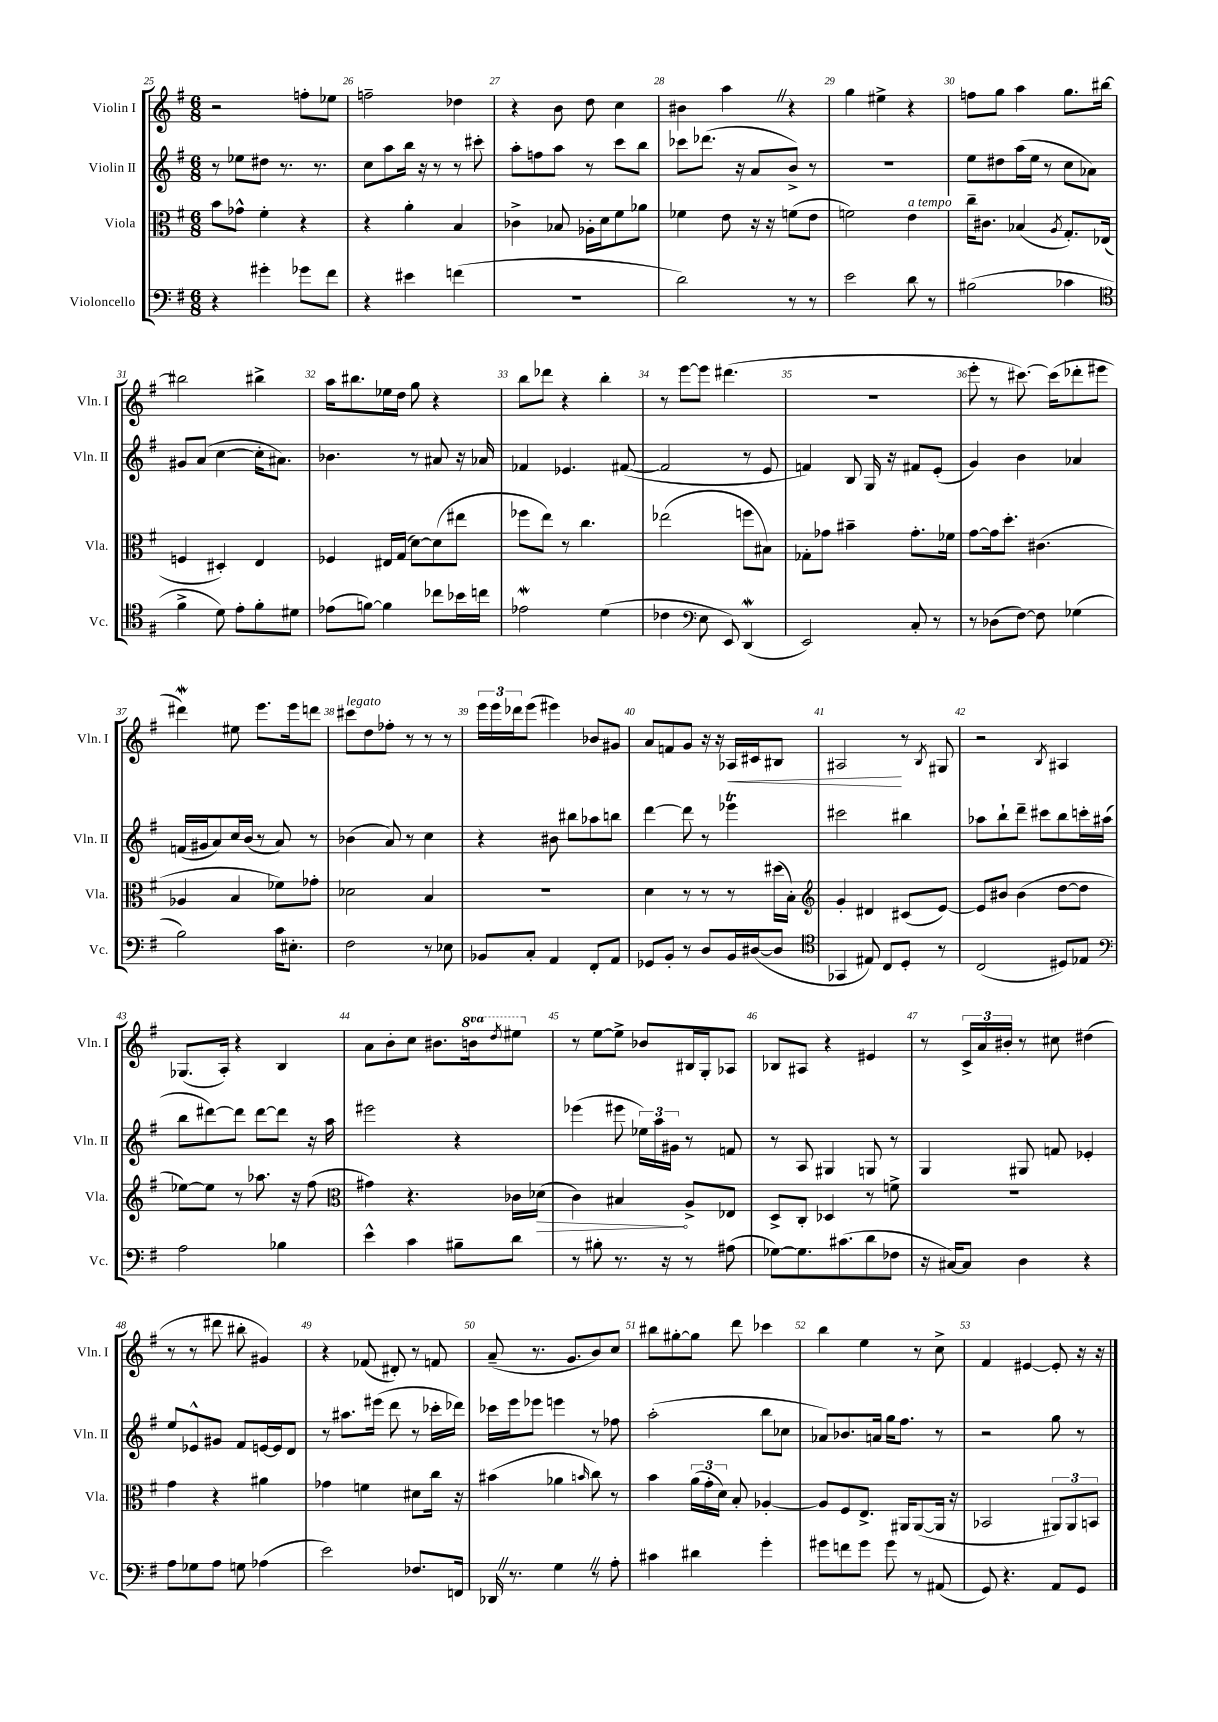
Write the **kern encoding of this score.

**kern	**kern	**kern	**kern
*staff4	*staff3	*staff2	*staff1
*clefF4	*clefC3	*clefG2	*clefG2
*k[f#]	*k[f#]	*k[f#]	*k[f#]
*M6/8	*M6/8	*M6/8	*M6/8
4r	8b	8r	2r
.	8g-^^	8ee-	.
4g#'	4f#'	8dd#	.
.	.	8.r	.
8g-	4r	.	8ff'
.	.	8.r	.
8f#	.	.	8ee-
=	=	=	=
4r	4r	8cc	2ff~
.	.	8aa	.
4e#	4a'	16bb	.
.	.	16r	.
.	.	8r	.
(4f	4B	8r	4dd-
.	.	8ccc#'	.
=	=	=	=
2.r	4c-^	8aa'	4r
.	.	8ff	.
.	8B-	8aa	8b
.	16A-'	8r	8dd
.	16d	.	.
.	8f#	8ccc	4cc
.	8a-	8bb	.
=	=	=	=
2d)	4f-	8ccc-	4b#
.	.	(8.ddd-	.
.	8e	.	4aa
.	.	16r	.
.	16r	8a	.
.	16r	.	.
8r	(8f	8b^)	4r
8r	8e	8r	.
=	=	=	=
2e	2f)	2.r	4gg
.	.	.	4ee#^
8d	4e	.	4r
8r	.	.	.
=	=	=	=
(2B#	16cc~	8ee	8ff
.	8.c#	.	.
.	.	8dd#	8gg
.	(4B-	(16aa	4aa
.	.	16ee	.
.	.	8r	.
.	8qA	.	.
4c-	8.G')	8cc	8.gg
.	.	8a-)	.
.	(16E-	.	[16bb#
=	=	=	=
*clefC4	*	*	*
4f#^	4F	8g#	2bb#]
.	.	(8a	.
8d)	4D#')	[4cc	.
8e'	.	.	.
8f#'	4E	16cc']	4bb#^
.	.	8.a#)	.
8d#	.	.	.
=	=	=	=
(8e-	4F-	4.b-	16aa
.	.	.	8.bb#
[8f)	.	.	.
4f]	16E#	.	16ee-
.	(16G	.	16dd
.	[8d)	8r	8gg
8cc-	(8d]	8a#	4r
16b-	8ee#	16r	.
16cc	.	16a-	.
=	=	=	=
2e-	8ff-	4f-	8bb
.	8ee)	.	8ddd-
.	8r	4.e-	4r
.	4.cc	.	.
(4d	.	.	4bb'
.	.	([8f#	.
=	=	=	=
4c-	(2ee-	2f#]	8r
.	.	.	[8eee
*clefF4	*	*	*
8E	.	.	8eee]
8EE)	.	.	(4.ddd#
(4DD	8ff	8r	.
.	8B#)	8e	.
=	=	=	=
2EE)	8G-'	4f)	2.r
.	8g-	.	.
.	4b#~	8B	.
.	.	16G	.
.	.	16r	.
8C'	8.g-'	8f#	.
8r	.	(8e'	.
.	16f-	.	.
=	=	=	=
8r	[8g	4g)	8eee'
(8D-	16g]	.	8r
.	8.dd'	.	.
[8F#)	.	4b	[8.ccc#)
8F#]	(4.c#	.	.
.	.	.	(16ccc#]
(4G-	.	4a-	8ddd-'
.	.	.	8eee#
=	=	=	=
2B)	4A-	(16f	4ddd#)
.	.	16g#	.
.	.	8a)	.
.	4B	16cc	8ee#
.	.	(16b	.
.	.	8r	8.eee
16c	8f-)	8a)	.
8.E#'	.	.	16eee
.	8g-'	8r	8ddd
=	=	=	=
2F#	2d-	(4b-	8ccc#
.	.	.	8dd
.	.	8a)	8ff-'
.	.	8r	8r
8r	4B	4cc	8r
8E-	.	.	8r
=	=	=	=
8BB-	2.r	4r	24eee
.	.	.	24eee
.	.	.	24ddd-
8C'	.	.	(8eee
4AA	.	8b#	4eee#)
.	.	8bb#	.
8FF#'	.	8aa-	8b-
8AA	.	8bb	8g#
=	=	=	=
8GG-	4d	[4ddd	8a
8BB'	.	.	8f
8r	8r	8ddd]	8g
8D	8r	8r	16r
.	.	.	16r
16BB	8r	4eee-	16A-
([16D#	.	.	16c#
8D#]	(16dd#	.	8B#
.	16B')	.	.
=	=	=	=
*clefC4	*clefG2	*	*
4GG-	4g'	2ccc#	2A#
8E#)	4d#	.	.
8C	.	.	.
8D'	(8c#	4bb#	8r
.	.	.	8qB
8r	[8e)	.	8G#
=	=	=	=
(2C	8e]	8aa-	2r
.	8b#	8bb`	.
.	(4b#	8ddd~	.
.	.	8ccc#	.
.	.	.	8qB
8D#)	[8dd	8bb	4A#
8E-	8dd]	16ccc'	.
.	.	(16aa#	.
=	=	=	=
*clefF4	*	*	*
2A	[8ee-)	8bb	(8.G-
.	8ee-]	[8ddd#)	.
.	.	.	16A')
.	8r	8ddd#]	4r
.	8.aa-	[8ddd#	.
4B-	.	8ddd#]	4B
.	16r	.	.
.	(8ff#	16r	.
.	.	16aa	.
=	=	=	=
*	*clefC3	*	*
4e^^	4g#)	2eee#	8a
.	.	.	8b'
4c	4.r	.	8cc
.	.	.	8.b#
8B#~	.	4r	.
.	.	.	16bb
.	.	.	8qddd
8d	16c-	.	8eee#
.	(16d-	.	.
=	=	=	=
8r	4c)	(4eee-	8r
8B#'	.	.	[8ee
8.r	4B#	8eee#	8ee^]
.	.	24ee-)	8b-
.	.	24aa	.
16r	.	.	.
.	.	24g#	.
8r	8A^	8r	16B#
.	.	.	16G'
(8A#	8E-	8f	8A-
=	=	=	=
[8G-)	8D^	8r	8B-
8.G-]	8C'	8A	8A#
.	4D-	4G#	4r
(8.c#	.	.	.
8d	8r	8G	4e#
8F-	8f^	8r	.
=	=	=	=
16r	2.r	4G	8r
[16C#)	.	.	.
8C#]	.	.	24c^
.	.	.	24a
.	.	.	24b#'
4D	.	8G#	8r
.	.	8f	8cc#
4r	.	4e-'	(4dd#
=	=	=	=
8A	4g	8ee	8r
8G-	.	8e-^^	8r
8A	4r	8g#	8ddd#
8G	.	8f#	8bb#'
(4A-	4a#	[16e	4g#)
.	.	16e]	.
.	.	8d	.
=	=	=	=
2e)	4g-	8r	4r
.	.	8.aa#	.
.	4f	.	(8f-
.	.	(16eee#	.
.	.	8ddd	8d#')
8.F-	8d#	8r	8r
.	16cc	16ccc-'	8f
16FF	16r	16ddd-)	.
=	=	=	=
16DD-	(4b#	16ccc-	(8a~
8.r	.	16eee	.
.	.	8eee-	8.r
4G	4a-	4eee	.
.	.	.	8.g
.	16qqb	.	.
8r	8cc)	8r	8b)
8A'	8r	8ff-	8cc
=	=	=	=
4c#	4b	(2aa'	8bb#
.	.	.	[8gg#'
4d#	(24a	.	8gg#]
.	24g'	.	.
.	24d)	.	.
.	8B'	.	8ddd
4g'	[4A-'	8bb	4ccc-
.	.	8cc-	.
=	=	=	=
8g#	8A-]	8a-)	4bb
8f	8F#	8.b-	.
8g#	8.E^	.	4ee
.	.	16a	.
8g#	.	16gg	.
.	16AA#	8.ff#	.
8r	([8AA#	.	8r
(8AA#	16AA#]	8r	8cc^
.	16r	.	.
=	=	=	=
8GG)	2BB-	2r	4f#
4.r	.	.	.
.	.	.	[4e#
8AA	12AA#)	8gg	8e#']
.	12AA#	.	.
8GG	.	8r	16r
.	12BB	.	.
.	.	.	16r
==	==	==	==
*-	*-	*-	*-
